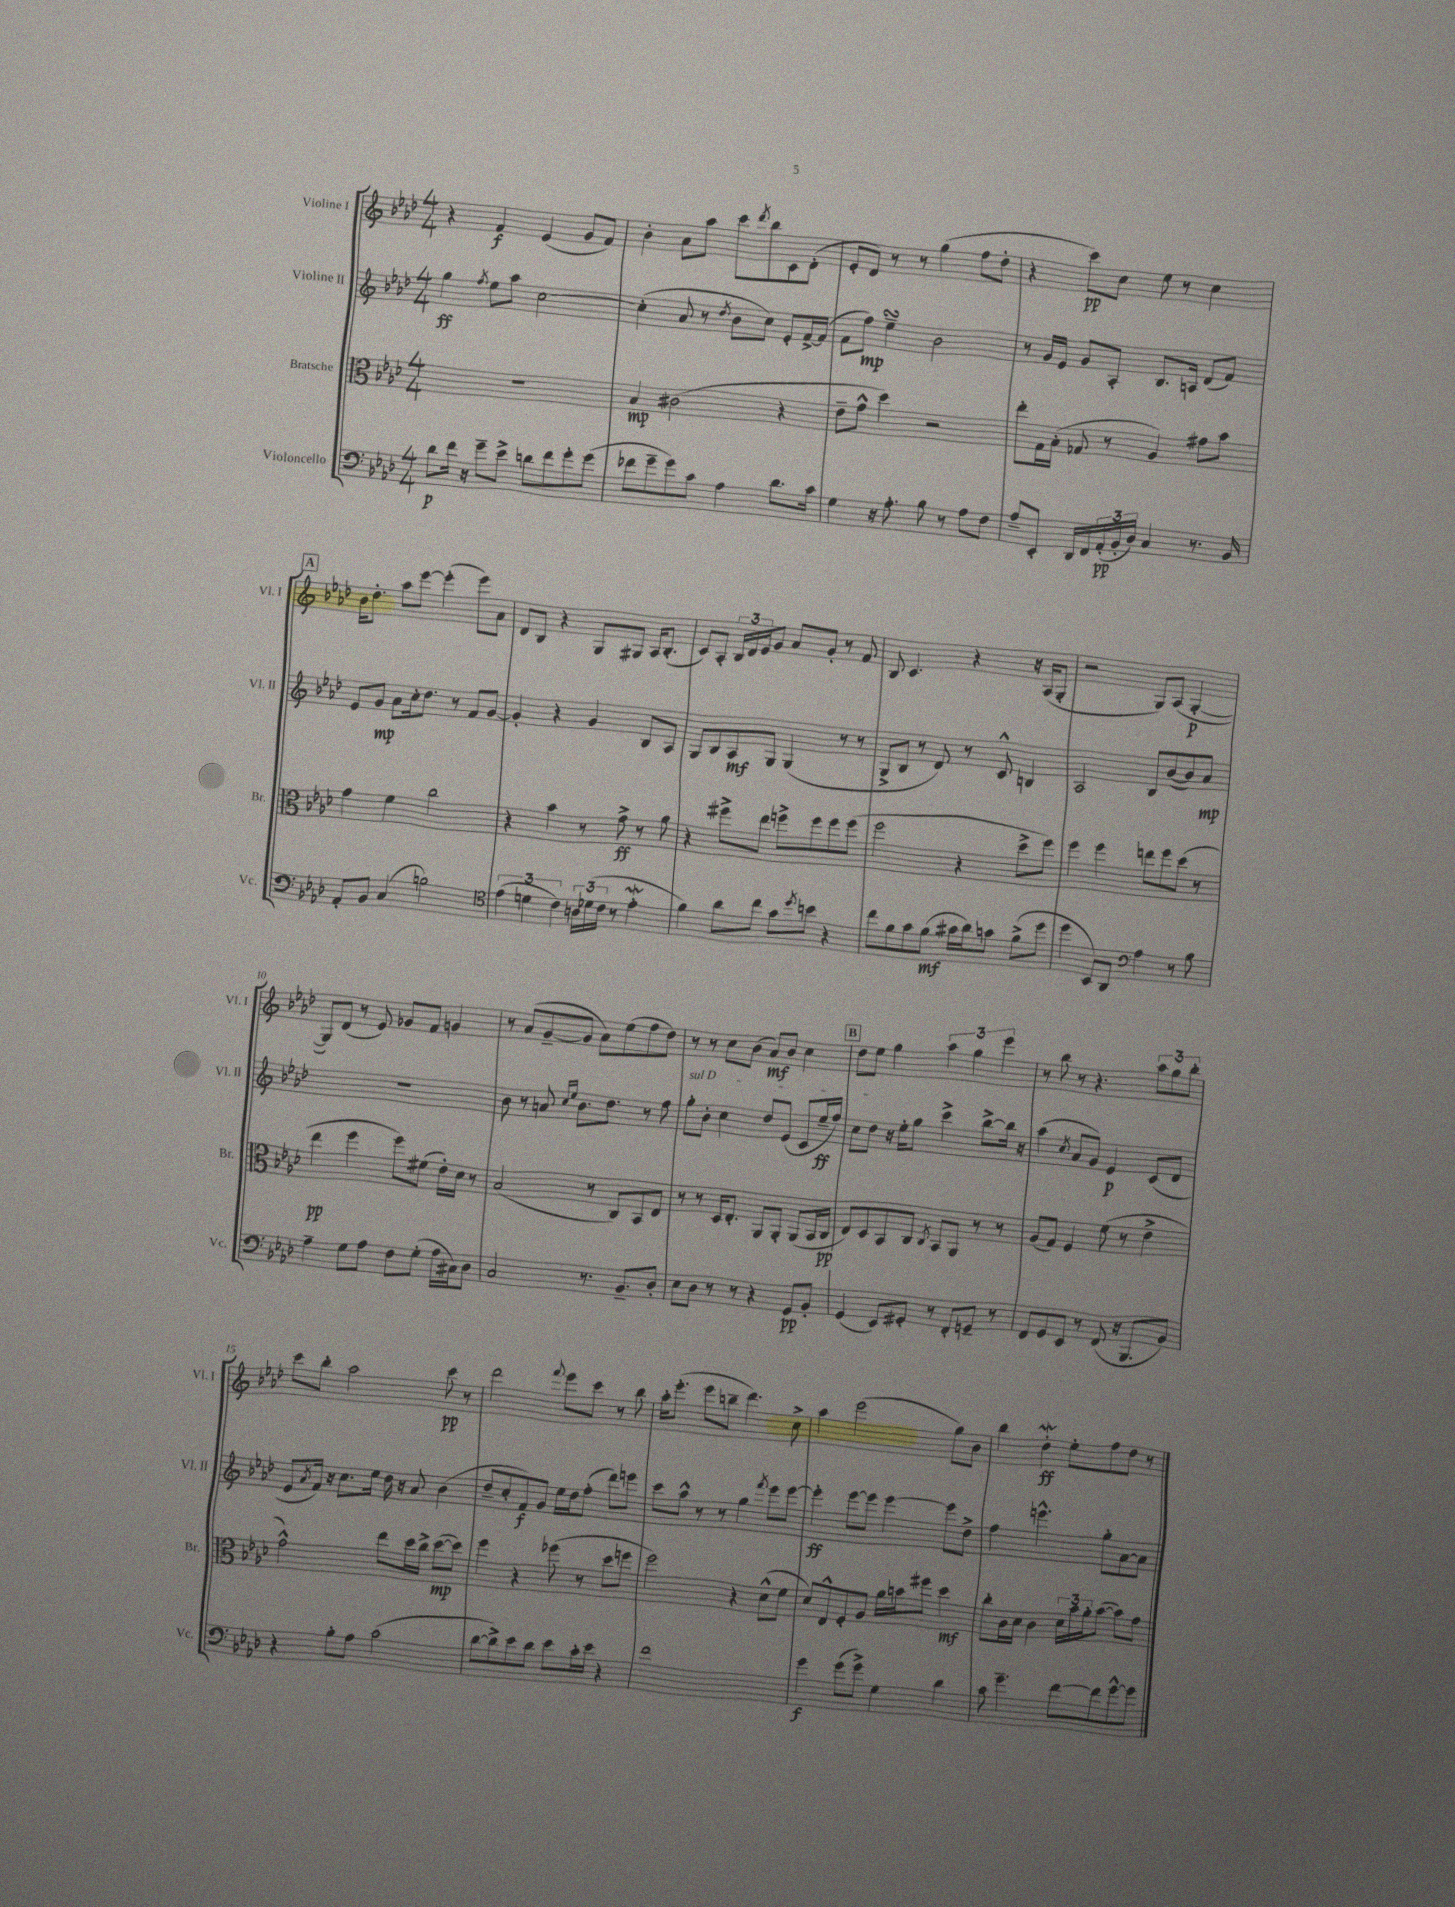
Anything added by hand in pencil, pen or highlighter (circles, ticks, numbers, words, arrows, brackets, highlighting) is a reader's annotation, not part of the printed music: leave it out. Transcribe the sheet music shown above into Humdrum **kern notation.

**kern	**kern	**kern	**kern
*staff4	*staff3	*staff2	*staff1
*clefF4	*clefC3	*clefG2	*clefG2
*k[b-e-a-d-]	*k[b-e-a-d-]	*k[b-e-a-d-]	*k[b-e-a-d-]
*M4/4	*M4/4	*M4/4	*M4/4
8d-	1r	4gg	4r
16f	.	.	.
16r	.	.	.
.	.	8qff	.
8g~	.	8ee-	4f
8e-^	.	8aa-	.
8d	.	[2cc	(4e-
8f	.	.	.
8g'	.	.	8g
(8g	.	.	8f)
=	=	=	=
8f-	4B-	(4cc']	4b-'
8g~	.	.	.
8g)	(2c#	8a-	8a-
8c	.	8r	8aa-
.	.	8qdd-	.
4A-	.	8b-	8ccc
.	.	.	8qddd-
.	.	8cc)	8bb-
8.d-	4r	8e-'	8c
.	.	[16f^	(8d-'
16c	.	(16f]	.
=	=	=	=
4G	8e-~	8f	8e-'
.	8g^^	8ff)	8d-)
16r	4dd-)	4ee-~	8r
8.A-'	.	.	.
.	.	.	8r
8B-	2r	2b-	(4gg
8r	.	.	.
8A-	.	.	8ff
8F	.	.	8dd-'
=	=	=	=
8A-~	8ee-'	8r	4r
8EE-'	16G	16g	.
.	(16B-'	16e-	.
16DD-	8G-	8g	8ccc)
16FF	.	.	.
(24AA-'	8r	8A-'	8cc
24BB-'	.	.	.
24D-)	.	.	.
4C	4A-)	8.B-	8ee-
.	.	.	8r
.	.	16A	.
8.r	8g#	(8d-	4cc
.	8b-	8f)	.
16BB-	.	.	.
=	=	=	=
8AA-'	4g	8e-	16b-
.	.	.	8.dd-'
8BB-	.	8g	.
(4C	4f	8a-	8aa-
.	.	16cc'	[8eee-
.	.	8.dd-	.
2B)	2cc	.	(4eee-']
.	.	8r	.
.	.	8f	8eee-)
.	.	[8g	8a-
=	=	=	=
*clefC4	*	*	*
(6e-	4r	4g']	8d-
.	.	.	8B-
6d	.	.	.
.	4b-	4r	4r
6c)	.	.	.
24A	8r	4g	8G
(24d-	.	.	.
24c	.	.	.
8r	8g^	.	8G#
4e-'	8r	8B-	16A-
.	.	.	(8.B-'
.	8a-	8A-	.
=	=	=	=
4f)	4r	8G	8c)
.	.	8B-	8A-'
8a-	8ff#^	8A-	24B-
.	.	.	24d-
.	.	.	24e-
8cc	8ee-	8G	8g
8g	8ff^	(4G	8a-
8qdd-	.	.	.
8b	8ff	.	8g'
4r	8ff	8r	8r
.	(8ff	8r	8f
=	=	=	=
8cc	2ff	8G^	8B-
8f	.	8B-	4.c
8g	.	8r	.
(8f	.	8d-)	.
16g#	4r	8r	4r
16a-)	.	.	.
8g	.	8c^^	.
(8f^	8dd-^	4B	16r
.	.	.	(16A-
8dd-	8ff)	.	8G'
=	=	=	=
4dd-	4ff	2A-	2r
8BB-)	4ff	.	.
8AA-	.	.	.
*clefF4	*	*	*
4A-	8ee	8B-	8G)
.	8ff	([8b-	(8A-
8r	(8dd-	8b-])	[4G'
8B-	8r	8a-	.
=	=	=	=
4A-~	4ee-	1r	8G])
.	.	.	(8d-
8G	4ff	.	8r
8A-	.	.	8e-)
8F	8ff)	.	8g-
(8G'	(8f#	.	8f
16A-	16e-')	.	4g
16C#)	16d-	.	.
8D-	8r	.	.
=	=	=	=
2C	(2B-	8b-	8r
.	.	8r	(8a-
.	.	8a	[8g~
.	.	16qqcc	.
.	.	16qqee-	.
.	.	8.b-	8g]
8.r	8r	.	8a-)
.	.	8.dd-	.
.	8C)	.	(8ee-
8.BB-~	.	.	.
.	8BB-	8r	8ff
8D-'	8E-	8ff	8dd-)
=	=	=	=
8E-	8r	8gg'	8r
8D-	8r	8b-'	8r
8r	16D-	4cc	8cc
.	8.E-'	.	.
8r	.	.	(8b-
4r	8AA-	8dd-	8a-)
.	8AA-'	(8e-	8b-
8GG	(8AA-	8c	4cc
8BB-'	16BB-	16ee-~	.
.	16C	16ff)	.
=	=	=	=
(4GG	8E-)	8cc	8dd-
.	8D-	8dd-	8ee-
8EE-)	8BB-	16r	4gg
.	.	16ee-'	.
8GG#'	8C	8gg	.
.	8qC	.	.
8r	8BB-	4ccc^	6aa-
8FF'	8AA-	.	.
.	.	.	6gg
8GG~	8r	[8bb-^	.
.	.	.	6eee-
8r	8r	16bb-]	.
.	.	16r	.
=	=	=	=
8FF	(8A-	(4aa-	8r
8GG	8G)	.	8bb-
.	.	8qcc	.
8EE-	4F	8a-	8r
8r	.	8g)	4.r
(8FF	(8f	4e-	.
16r	8r	.	.
8.BBB-	.	.	.
.	4e-^	(8c	12aa-
.	.	.	12gg
8BB-)	.	8d-	.
.	.	.	12bb-'
=	=	=	=
4r	2g^^)	8e-	8ccc
.	.	8qa-	.
.	.	16f)	8bb-'
.	.	16r	.
8B-'	.	8.cc	2aa-
8A-	.	.	.
.	.	16ee-	.
(2c	8ee-	16dd-	.
.	.	16r	.
.	16dd-	8a-	.
.	16cc^	.	.
.	([8dd-	(4b-	8ccc
.	8dd-])	.	8r
=	=	=	=
[8d-	4ff	8dd-~	2ddd-
8d-^])	.	8cc'	.
8e-	4r	8f)	.
8d-	.	8g	.
.	.	.	8qqfff
8e-	(8ff-	16ee-	8eee-
.	.	16dd-	.
16c'	8r	(8ff'	8ccc
16e-	.	.	.
4r	8dd-	8ddd-)	8r
.	8ff	8eee	8bb-
=	=	=	=
1f	2ff)	8ccc	16aa-'
.	.	.	(8.eee-'
.	.	8aa-^^	.
.	.	8r	8eee-
.	.	8r	8bb~
.	4r	4gg	4.ddd-)
.	.	8qfff	.
.	(8d-^^	8eee-	.
.	8f	[8eee-	8cc^
=	=	=	=
4g	8d-)	4eee-']	4aa-
.	8E-^^	.	.
(8g	8F'	[8eee-	(2eee-
8g^)	8A-	8eee-]	.
4G	16a-	[4eee-	.
.	16b	.	.
.	8ff#	.	.
4d-	4dd-	8eee-]	8gg)
.	.	8dd-^	8b-
=	=	=	=
8c	8cc'	4ff	4bb-
4.g~	16c	.	.
.	16d-	.	.
.	4c	4.eee^^	4dd-'
[8f	24d-	.	8ee-'
.	24b-	.	.
.	24a-'	.	.
8f]	([8b-	8gg'	8ff
[8g^^	8b-])	[8a-	8dd-
8g]	8g	8a-]	8r
==	==	==	==
*-	*-	*-	*-
